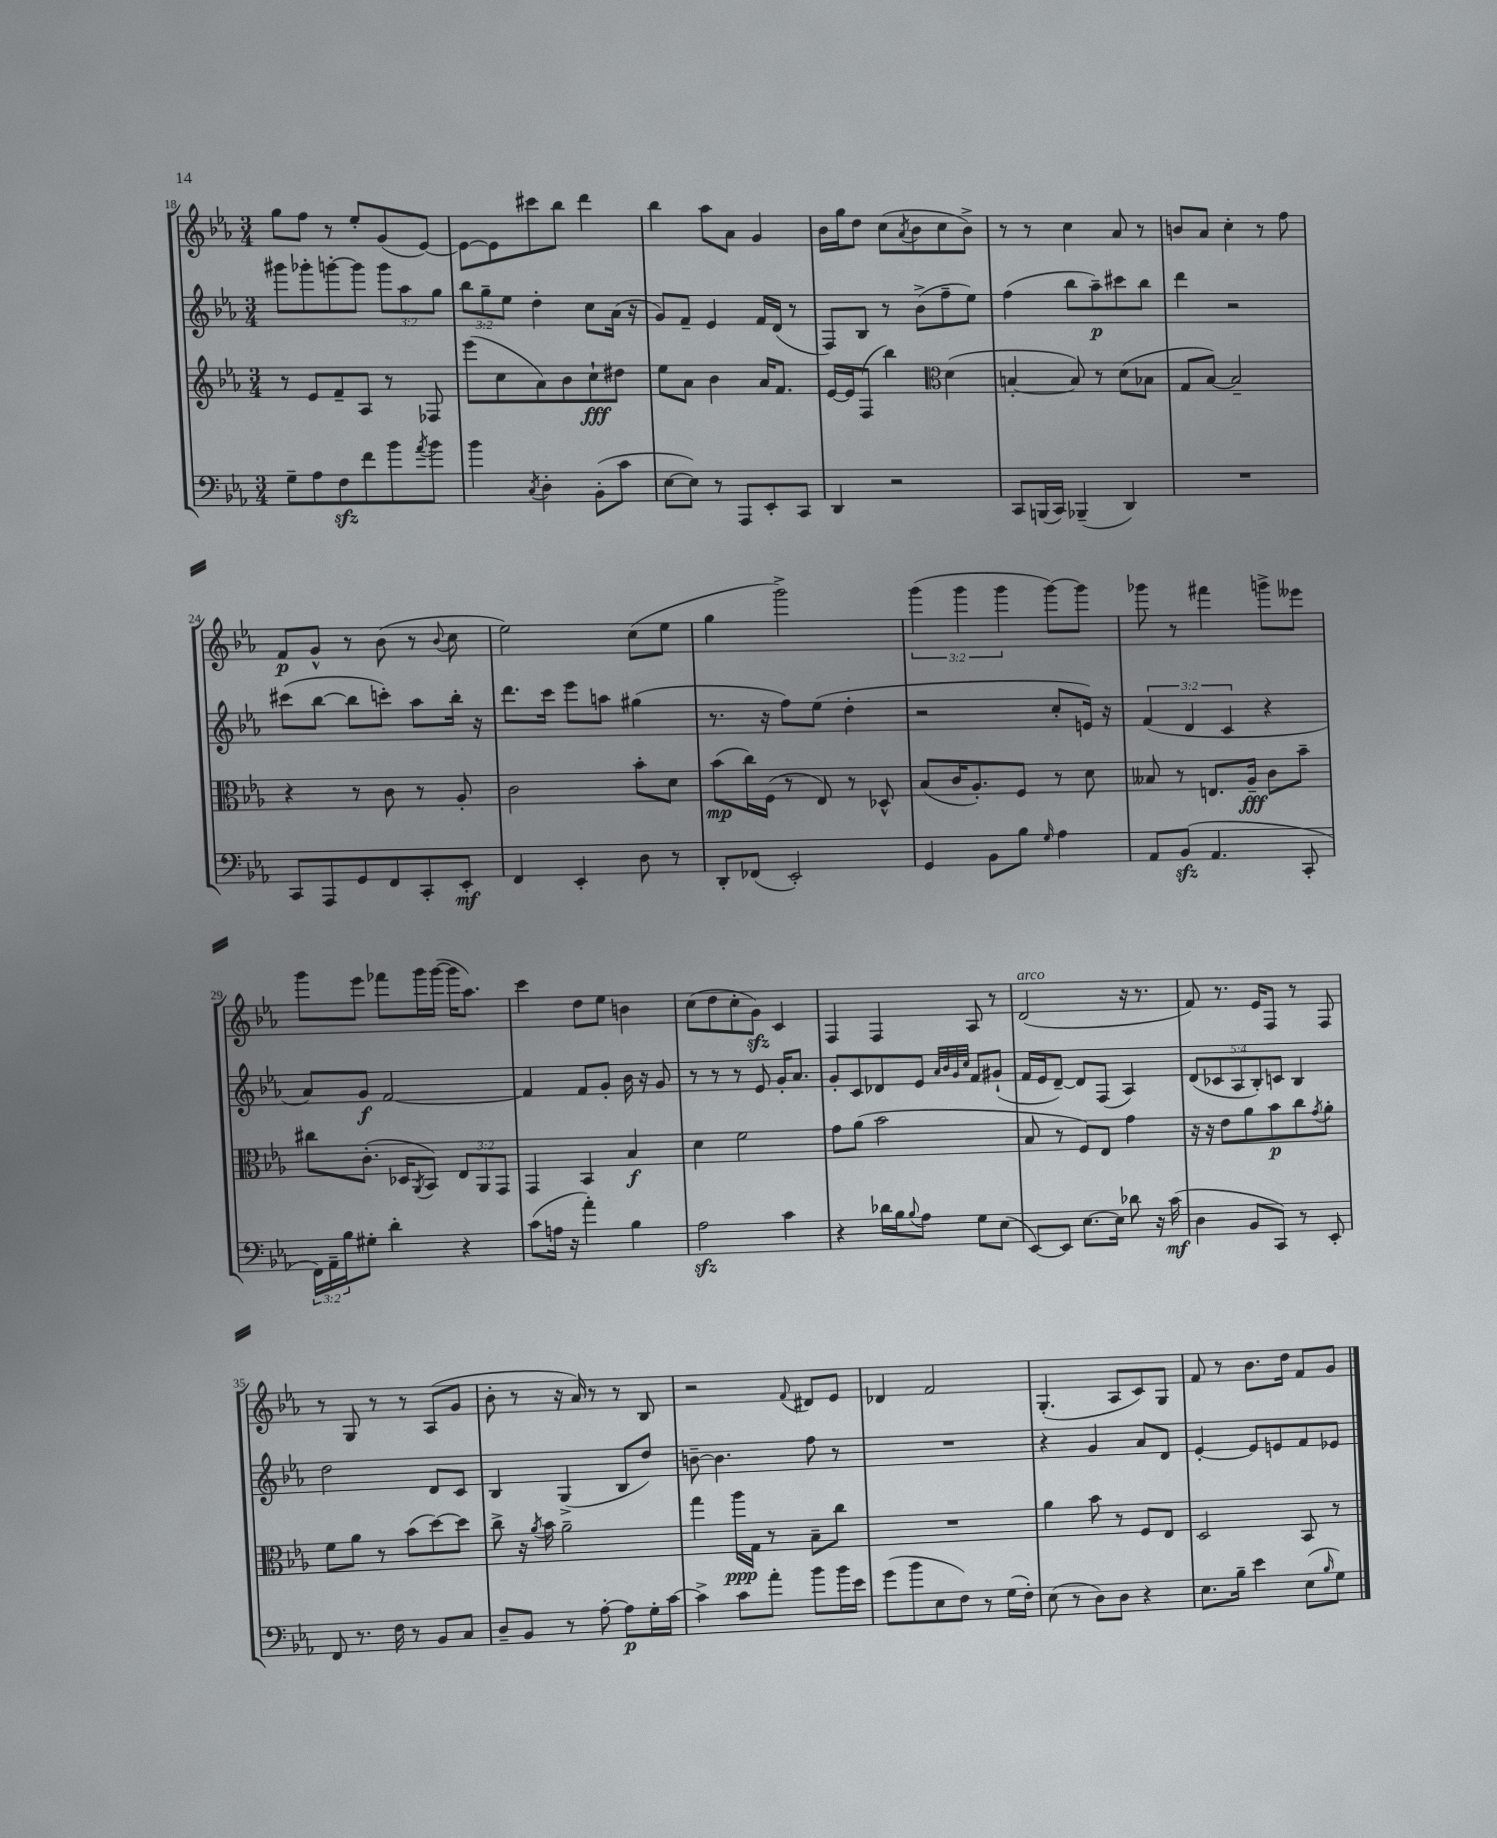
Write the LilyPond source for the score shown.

<<
\new StaffGroup <<
\new Staff = "s0" {
    \clef treble \key ees \major \numericTimeSignature \time 3/4 \override Staff.TupletNumber.text = #tuplet-number::calc-fraction-text
    g''8 f''8 r8 ees''8-. g'8( ees'8~) |
    ees'8~ ees'8 cis'''8 bes''8 d'''4 |
    bes''4 aes''8 aes'8 g'4 |
    bes'16 g''16 d''8 c''8( \acciaccatura { aes'8 } bes'8 c''8 bes'8->) |
    r8 r8 c''4 aes'8 r8 |
    b'8 aes'8 c''4-. r8 f''8 |
    f'8\p g'8-^ r8 bes'8( r8 \appoggiatura { bes'8 } c''8 |
    ees''2) c''8( ees''8 |
    g''4 g'''2->) |
    \tuplet 3/2 { g'''4( g'''4 g'''4 } g'''8~) g'''8 |
    ges'''8 r8 fis'''4 g'''8-> eeses'''8 |
    g'''8 ees'''8 fes'''8 g'''16 g'''16~( g'''16 aes''8.) |
    c'''4 d''8 ees''8 b'4 |
    c''8( d''8 c''8-. g'8\sfz) c'4 |
    f4 f4 aes8 r8 |
    d'2^\markup { \italic "arco" }( r16 r8. |
    f'8) r8. ees'16 f8 r8 f8 |
    r8 g8 r8 r8 aes8( g'8 |
    bes'8-. r8 r16 aes'16) r8 r8 bes8 |
    r2 \appoggiatura { f'8 } dis'8 ees'8 |
    des'4 f'2 |
    g4.-.( aes8 c'8) g8 |
    f'8 r8 bes'8. d''16 f'8 g'8 \bar "|." |
}
\new Staff = "s1" {
    \clef treble \key ees \major \numericTimeSignature \time 3/4 \override Staff.TupletNumber.text = #tuplet-number::calc-fraction-text
    gis'''8 ges'''8-. g'''8~-. g'''8 \tuplet 3/2 { g'''8 aes''8 g''8 } |
    \tuplet 3/2 { bes''8 g''8-- ees''8 } d''4-. c''8 aes'16( r16 |
    g'8) f'8-- ees'4 f'16 d'16( r8 |
    f8) bes8 r8 bes'8->( f''8-- ees''8) |
    f''4( bes''8 aes''8--\p) cis'''8 bes''8 |
    d'''4 r2 |
    cis'''8( bes''8~ bes''8 c'''8-.) aes''8 bes''16-. r16 |
    d'''8. c'''16 ees'''8 a''8 gis''4( |
    r8. r16 f''8) ees''8( d''4-. |
    r2 c''8-. e'16) r16 |
    \tuplet 3/2 { f'4( d'4 c'4 } r4 |
    aes'8) g'8\f f'2~ |
    f'4 f'8 g'8-. bes'16 r16 g'8 |
    r8 r8 r8 ees'8 g'16-. aes'8. |
    g'8-. c'8 des'8 ees'8 \grace { aes'32 bes'32 g'32 c''32 } f'8 gis'8-!( |
    f'16 ees'16 d'8~--) d'8 f8( aes4) |
    \tuplet 5/4 { d'8( ces'8 aes8 bes8-.) c'8 } bes4 |
    d''2 d'8 c'8 |
    bes4 g4->( bes8 d''8) |
    b'8~-- b'4. f''8 r8 |
    R2. |
    r4 g'4 aes'8 d'8 |
    ees'4~-. ees'8 e'8 f'8 ees'8 \bar "|." |
}
\new Staff = "s2" {
    \clef treble \key ees \major \numericTimeSignature \time 3/4 \override Staff.TupletNumber.text = #tuplet-number::calc-fraction-text
    r8 ees'8 f'8-- aes8 r8 fes8 |
    ees'''8( c''8 aes'8) bes'8 c''8-!\fff dis''8 |
    ees''8 aes'8 bes'4 aes'16 f'8. |
    ees'16~ ees'16 f8( bes''4) \clef alto d'4( |
    b4~-. b8) r8 d'8( bes8 |
    g8 bes8~) bes2-- |
    r4 r8 c'8 r8 aes8-. |
    c'2 bes'8-. d'8 |
    bes'8\mp( c''16) f16( r8 ees8) r8 des8-^ |
    bes8( c'16 aes8.-.) f8 r8 d'8 |
    beses8 r8 e8. aes16--\fff c'8 bes'8-- |
    cis''8 c'8.-.( des16 \acciaccatura { aes,8 } bes,8) \tuplet 3/2 { ees8 aes,8 g,8 } |
    g,4 bes,4 bes4\f |
    d'4 f'2 |
    g'8 aes'8( bes'2 |
    bes8 r8 f8) ees8 g'4 |
    r16 r16 ees'8 aes'8 bes'8\p c''8 \acciaccatura { g'8 } aes'8-. |
    f'8 aes'8 r8 bes'8( d''8~) d''8 |
    c''8-> r16 \acciaccatura { aes'8 } bes'16 aes'2-- |
    g''4 aes''16\ppp g16 r8 bes8-- c''8 |
    R2. |
    aes'4 bes'8 r8 f8 ees8 |
    d2 bes,8 r8 \bar "|." |
}
\new Staff = "s3" {
    \clef bass \key ees \major \numericTimeSignature \time 3/4 \override Staff.TupletNumber.text = #tuplet-number::calc-fraction-text
    g8-- aes8 f8\sfz f'8 bes'8 \acciaccatura { aes'8 } bes'8 |
    bes'4 \acciaccatura { c8 } d4-. bes,8-.( c'8 |
    ees8~ ees8) r8 aes,,8 ees,8-. c,8 |
    d,4 r2 |
    c,8 b,,16( c,16) bes,,4--( d,4) |
    R2. |
    c,8 aes,,8 g,8 f,8 c,8-. ees,8-.\mf |
    f,4 ees,4-. d8 r8 |
    d,8-. fes,8( ees,2-.) |
    g,4 bes,8 bes8 \grace { g16 } aes4 |
    aes,8 bes,8\sfz( aes,4. c,8-. |
    \tuplet 3/2 { f,16) aes,16-- bes16 } gis8-. d'4-. r4 |
    c'8( a16 r16 aes'4-.) bes4 |
    aes2\sfz c'4 |
    r4 des'16 bes16 \appoggiatura { bes8 } aes8 g8 ees8( |
    ees,8~) ees,8 ees8.~ ees16 des'8 r16 c'16\mf( |
    d4 bes,8 c,8) r8 ees,8-. |
    f,8 r8. f16 r8 bes,8 c8 |
    d8-- bes,8 r8 aes8~-. aes8\p g16-. c'16~ |
    c'4-> c'8 aes'8-. bes'8 bes'16 ees'16 |
    g'8( bes'8 ees8 f8) r8 g16( f16-.) |
    ees8( r8 d8) d8 r4 |
    ees8. bes16-- ees'4 ees8( \grace { bes16 } g8) \bar "|." |
}
>>
>>
\layout { \context { \Score currentBarNumber = #18 } }
